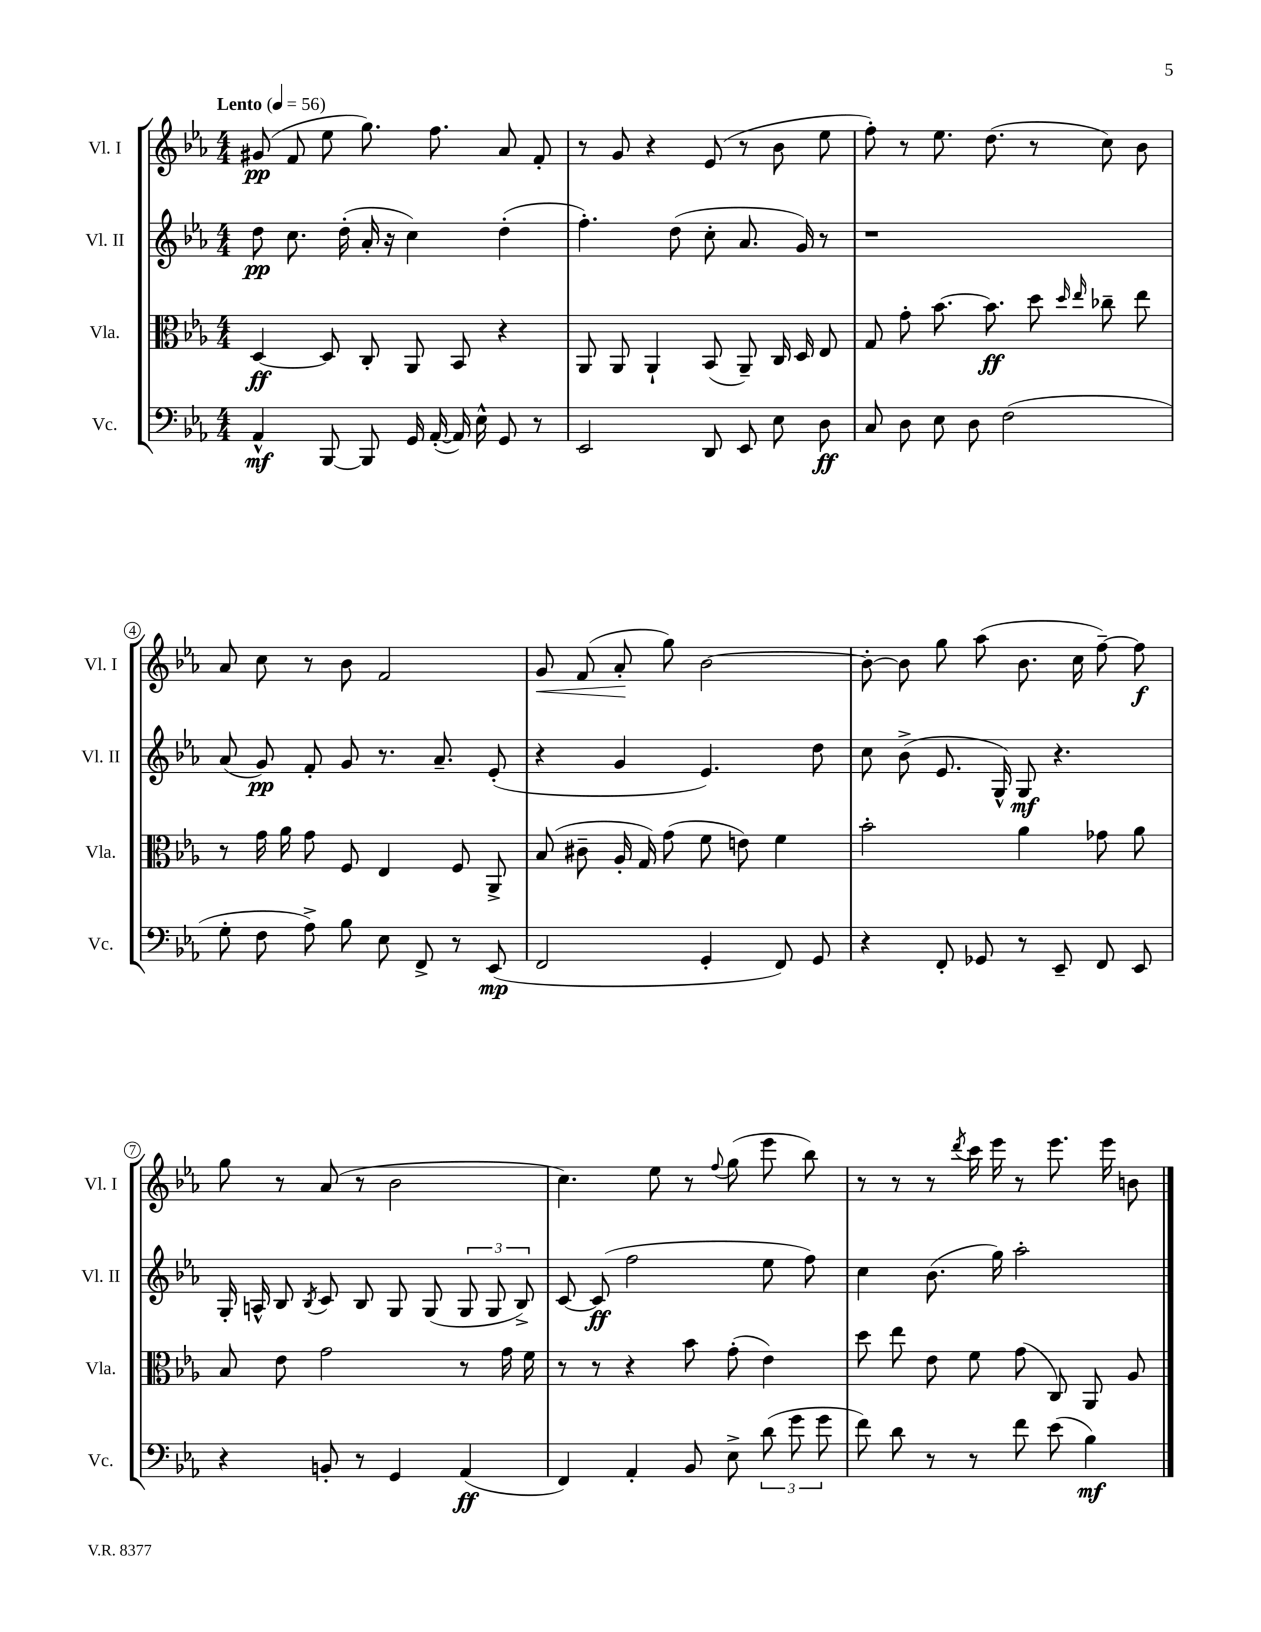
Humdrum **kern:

**kern	**kern	**kern	**kern
*staff4	*staff3	*staff2	*staff1
*clefF4	*clefC3	*clefG2	*clefG2
*k[b-e-a-]	*k[b-e-a-]	*k[b-e-a-]	*k[b-e-a-]
*M4/4	*M4/4	*M4/4	*M4/4
*MM56	*MM56	*MM56	*MM56
4AA-^^	[4D	8dd	(8g#
.	.	8.cc	8f
[8BBB-	8D]	.	8ee-
.	.	(16dd'	.
8BBB-]	8C'	16a-'	8.gg)
.	.	16r	.
16GG	8AA-	4cc)	.
([16AA-'	.	.	8.ff
16AA-])	8BB-	.	.
16E-^^	.	.	.
8GG	4r	(4dd'	8a-
8r	.	.	8f'
=	=	=	=
2EE-	8AA-	4.ff')	8r
.	8AA-	.	8g
.	4AA-`	.	4r
.	.	(8dd	.
8DD	(8BB-	8cc'	(8e-
8EE-	8AA-~)	8.a-	8r
8E-	16C	.	8b-
.	16D	16g)	.
8D	8E-	8r	8ee-
=	=	=	=
8C	8G	1r	8ff')
8D	8g'	.	8r
8E-	[8.b-	.	8.ee-
8D	.	.	.
.	8.b-]	.	(8.dd
(2F	.	.	.
.	8dd	.	8r
.	16qqdd	.	.
.	16qqee-	.	.
.	8cc-~	.	8cc)
.	8ee-	.	8b-
=	=	=	=
8G'	8r	(8a-	8a-
8F	16g	8g)	8cc
.	16a-	.	.
8A-^)	8g	8f'	8r
8B-	8F	8g	8b-
8E-	4E-	8.r	2f
8FF^	.	.	.
.	.	8.a-~	.
8r	8F	.	.
(8EE-	8AA-^	(8e-'	.
=	=	=	=
2FF	(8B-	4r	8g
.	8c#~	.	(8f
.	16A-'	4g	8a-'
.	16G)	.	.
.	(8g	.	8gg)
4GG'	8f	4.e-)	[2b-
.	8e)	.	.
8FF)	4f	.	.
8GG	.	8dd	.
=	=	=	=
4r	2b-'	8cc	8b-'_
.	.	(8b-^	8b-]
8FF'	.	8.e-	8gg
8GG-	.	.	(8aa-
.	.	16G^^)	.
8r	4a-	8G	8.b-
8EE-~	.	4.r	.
.	.	.	16cc
8FF	8g-	.	[8ff~)
8EE-	8a-	.	8ff]
=	=	=	=
4r	8B-	16G'	8gg
.	.	16A^^	.
.	8e-	8B-	8r
.	.	8qB-	.
8BB'	2g	8c	(8a-
8r	.	8B-	8r
4GG	.	8G	2b-
.	.	(8G	.
(4AA-	8r	12G	.
.	.	12G	.
.	16g	.	.
.	.	12B-^)	.
.	16f	.	.
=	=	=	=
4FF)	8r	[8c	4.cc)
.	8r	(8c]	.
4AA-'	4r	2ff	.
.	.	.	8ee-
8BB-	8b-	.	8r
.	.	.	8qqff
8E-^	(8g'	.	(8gg
(12d	4e-)	8ee-	8eee-
12g	.	.	.
.	.	8ff)	8bb-)
12g	.	.	.
=	=	=	=
8f)	8dd	4cc	8r
8d	8ee-	.	8r
8r	8e-	(8.b-	8r
.	.	.	8qddd
8r	8f	.	16ccc
.	.	16gg)	16eee-
8f	(8g	2aa-'	8r
(8e-	8C)	.	8.eee-
4B-)	8AA-	.	.
.	.	.	16eee-
.	8A-	.	8b
==	==	==	==
*-	*-	*-	*-
